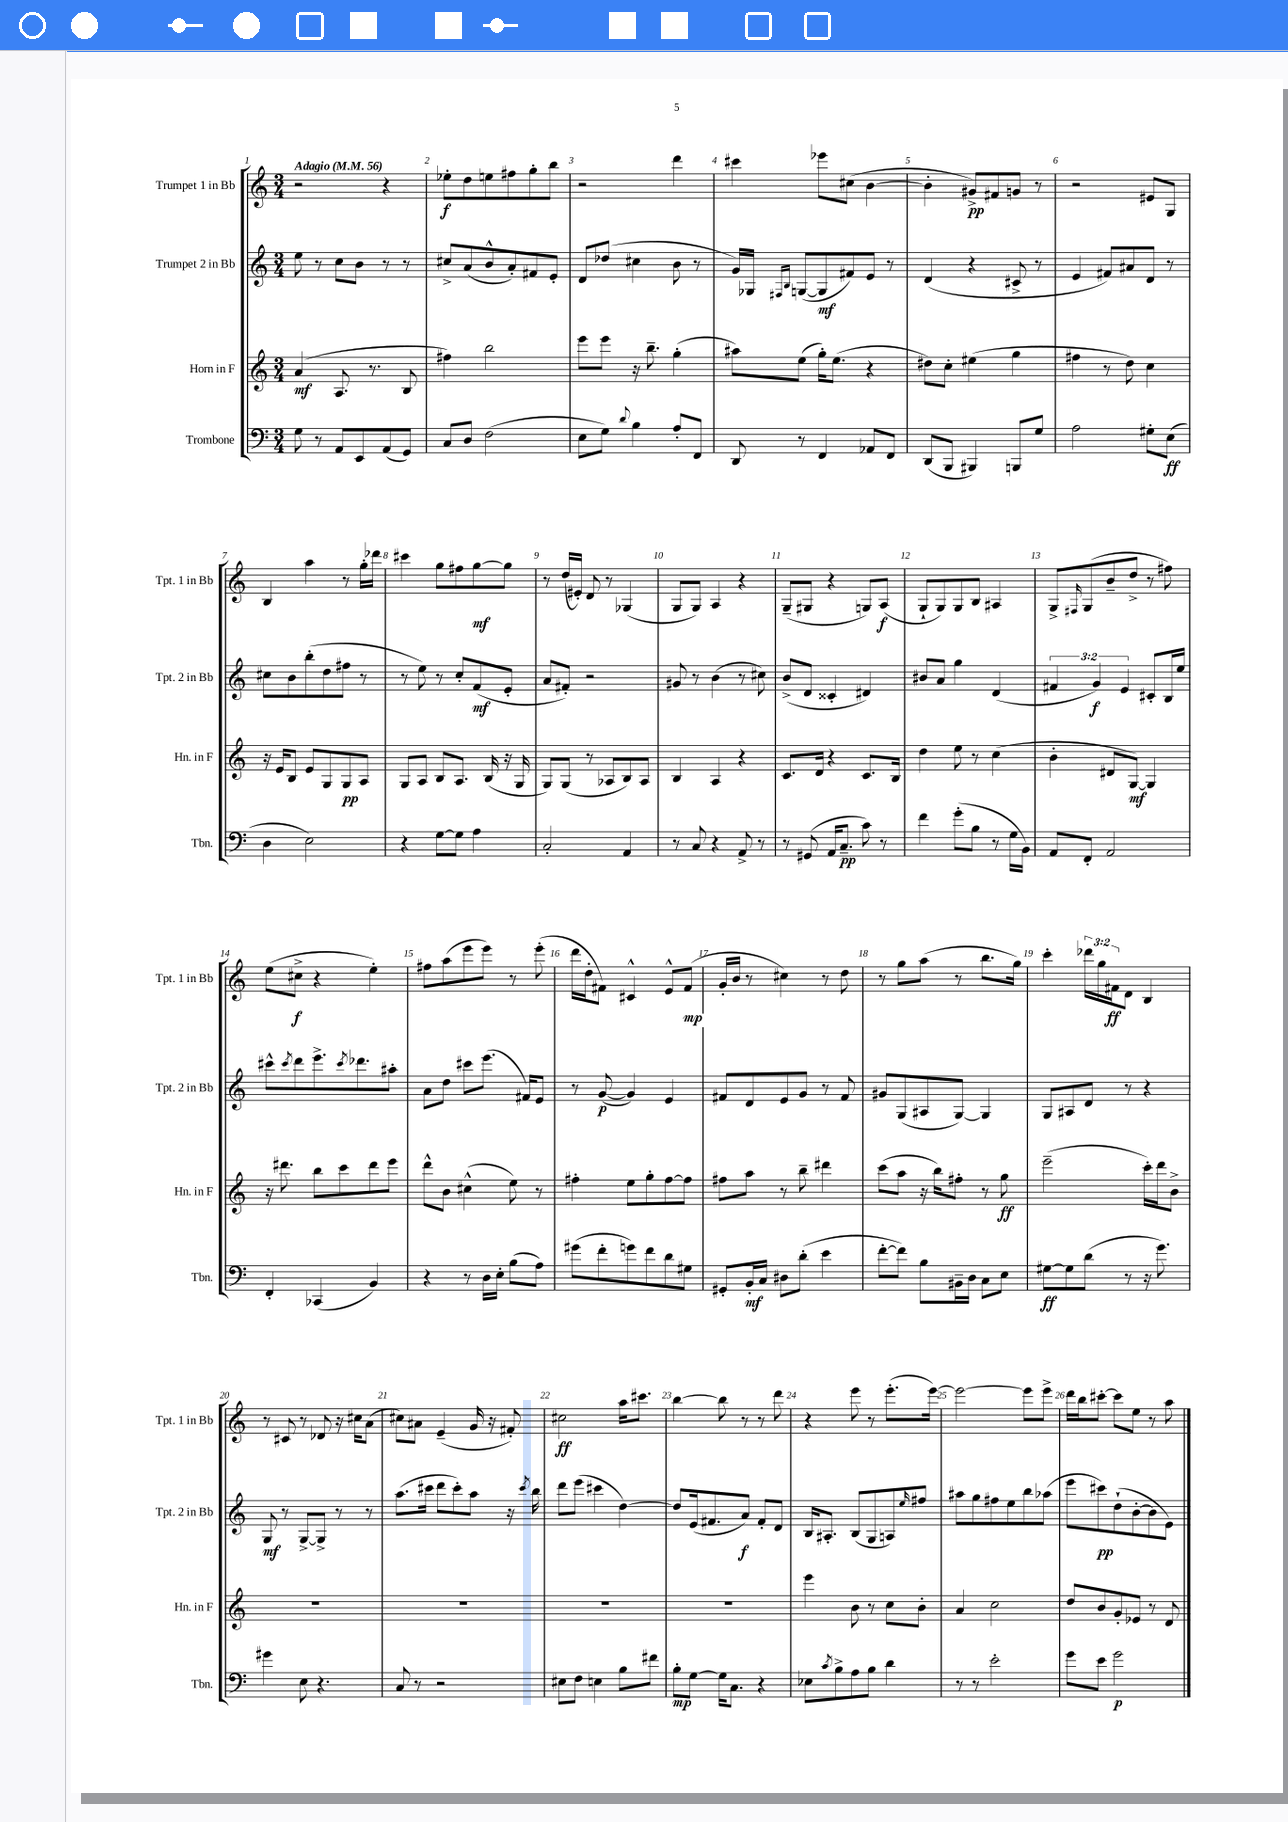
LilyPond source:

<<
\new StaffGroup <<
\new Staff = "s0" \with { instrumentName = "Trumpet 1 in Bb" shortInstrumentName = "Tpt. 1 in Bb" } {
    \clef treble \key c \major \numericTimeSignature \time 3/4 \override Staff.TupletNumber.text = #tuplet-number::calc-fraction-text \tempo "Adagio" 4 = 56
    r2 r4 |
    ees''8-.\f d''8 e''8 fis''8 g''8-. b''8 |
    r2 d'''4 |
    cis'''4 ees'''8 cis''8( b'4~ |
    b'4-. gis'8->\pp) fis'8 g'8 r8 |
    r2 eis'8 g8 |
    b4 a''4 r8 g''16-. des'''16 |
    cis'''4 g''8 fis''8 g''8~\mf g''8 |
    r8 d''16( eis'16-.) d'8 r8 ges4( |
    g8 g8) a4 r4 |
    g8--( gis8 r4 g8) a8\f( |
    g8-! g8) g8 b8 ais4 |
    g8-> \grace { fis16 } g8( b'8-- d''8-> r8 fis''8) |
    e''8( cis''8->\f r4 e''4-.) |
    fis''8 a''8( e'''8 e'''8) r8 e'''8-.( |
    d'''16 d''16-. fis'8) cis'4-^ e'8-^ fis'8\mp( |
    g'16-. b'16 r8 cis''4) r8 d''8 |
    r8 g''8 a''8( r8 b''8. g''16) |
    c'''4-. \tuplet 3/2 { des'''16 g''16 fis'16\ff } d'8 b4 |
    r8 cis'8 r8 des'8 r16 cis''16 a'8( |
    cis''8) ais'8 e'4--( g'16 r16 fis'8-.) |
    cis''2\ff a''16 cis'''8. |
    b''4~ b''8 r8 r8 d'''8 |
    r4 e'''8 r8 e'''8.-.( e'''16~) |
    e'''2~ e'''8 e'''8-> |
    d'''16 b''16 cis'''8~-. cis'''8 e''8 r8 a''8 \bar "|." |
}
\new Staff = "s1" \with { instrumentName = "Trumpet 2 in Bb" shortInstrumentName = "Tpt. 2 in Bb" } {
    \clef treble \key c \major \numericTimeSignature \time 3/4 \override Staff.TupletNumber.text = #tuplet-number::calc-fraction-text
    e''8 r8 c''8 b'8 r8 r8 |
    cis''8-> a'8( b'8-^ a'8-.) fis'8 e'8-. |
    d'8 des''8( cis''4 b'8 r8 |
    g'16) ges16 \grace { fis16 b16 } g8~( g8\mf fis'8) e'8 r8 |
    d'4( r4 cis'8-> r8 |
    e'4 fis'8) ais'8 d'8 r8 |
    cis''8 b'8 b''8-.( d''8 fis''8 r8 |
    r8 e''8) r8 c''8-. f'8\mf( e'8-. |
    a'8 fis'8-.) r2 |
    gis'8 r8 b'4( r8 cis''8) |
    b'8->( d'8 cisis'4-. dis'4) |
    bis'8 a'8 g''4 d'4( |
    \tuplet 3/2 { fis'4 g'4\f) e'4 } cis'8-. b16 e''16 |
    cis'''8-^ \acciaccatura { cis'''8 } d'''8 e'''8.-> \acciaccatura { cis'''8 } des'''8. ais''8-. |
    a'8 d''8 cis'''8 e'''8.( fis'16) e'8 |
    r8 g'8~\p( g'4) e'4 |
    fis'8 d'8 e'8 g'8 r8 fis'8 |
    gis'8 g8( ais8 g8~) g4 |
    g8 ais8 d'8 r8 r4 |
    g8\mf r8 g8~-> g8-> r8 r8 |
    a''8.( cis'''16 d'''8 cis'''8-.) a''8 r16 \acciaccatura { cis'''8 } b''16 |
    d'''8 e'''8( cis'''4 d''4~) |
    d''8 e'16( fis'8. a'8\f) fis'8-. d'8 |
    b16 ais8.-. b8( g8 a8) \grace { e''16 } fis''8 |
    ais''8 g''8 fis''8 e''8 b''8 aes''8( |
    e'''8 cis'''8\pp) d''8-!( b'8~-. b'8 e'8) \bar "|." |
}
\new Staff = "s2" \with { instrumentName = "Horn in F" shortInstrumentName = "Hn. in F" } {
    \clef treble \key c \major \numericTimeSignature \time 3/4
    a'4\mf( a8. r8. b8 |
    fis''4) b''2 |
    e'''8 e'''8 r16 b''8.-- g''4-.( |
    ais''8) e''8( g''16-.) e''8.( r4 |
    dis''8) c''8-. eis''4( g''4 |
    fis''4 r8 d''8) c''4 |
    r16 e'16 b8 e'8 g8 g8\pp a8 |
    g8 a8 b8 a8. b16( r16 g16 |
    g8) g8( r8 aes8 b8) aes8 |
    b4 a4 r4 |
    c'8. d'16 r4 c'8. b16 |
    d''4 e''8 r8 c''4( |
    b'4-. dis'8 g8~\mf) g4 |
    r16 dis'''8. b''8 c'''8 dis'''8 e'''8 |
    d'''8-^ b'8 cis''4-^( e''8) r8 |
    fis''4-. e''8 g''8-. fis''8~ fis''8 |
    fis''8 a''8 r8 b''8-- dis'''4 |
    c'''8( a''8 r16 b''16) fis''8-. r8 g''8\ff |
    e'''2--( c'''16-.) d'''16 b'8-> |
    R2. |
    R2. |
    R2. |
    R2. |
    e'''4 b'8 r8 c''8 b'8-. |
    a'4 c''2 |
    d''8 b'8 g'8-. ees'8 r8 d'8 \bar "|." |
}
\new Staff = "s3" \with { instrumentName = "Trombone" shortInstrumentName = "Tbn." } {
    \clef bass \key c \major \numericTimeSignature \time 3/4
    g8 r8 a,8 e,8 a,8( g,8) |
    c8 d8 f2( |
    e8 g8) \appoggiatura { d'8 } b4 a8-. f,8 |
    d,8 r8 f,4 aes,8 f,8 |
    d,8( b,,8 bis,,4) b,,8 g8 |
    a2 gis8-. e8\ff( |
    d4 e2) |
    r4 g8~ g8 a4 |
    c2-. a,4 |
    r8 c8 r4 a,8-> r8 |
    r8 gis,8( a,16 c8.--\pp c'8) r8 |
    f'4 g'8-.( b8 r8 g16 b,16) |
    a,8 f,8-. a,2 |
    f,4-. ces,4( b,4) |
    r4 r8 d16 e16-. b8( a8) |
    gis'8( f'8-. g'8) f'8 d'8 gis8 |
    gis,8-. b,16-.\mf c16 dis8 d'8-.( e'4 |
    f'8~-. f'8) b8 bis,16-- d16 c8 e8 |
    gis8~\ff gis8 d'8( r8 r16 g'8.) |
    gis'4 e8 r4. |
    c8 r8 r2 |
    eis8 f8 e4 b8 fis'8 |
    b8-.\mp g8~ g16 c8. r4 |
    ees8 \acciaccatura { c'8 } b8-> a8 b8 d'4 |
    r8 r8 e'2-. |
    g'8 e'8 g'2\p \bar "|." |
}
>>
>>
\layout { \context { \Score \override BarNumber.break-visibility = ##(#f #t #t) barNumberVisibility = #all-bar-numbers-visible } }
